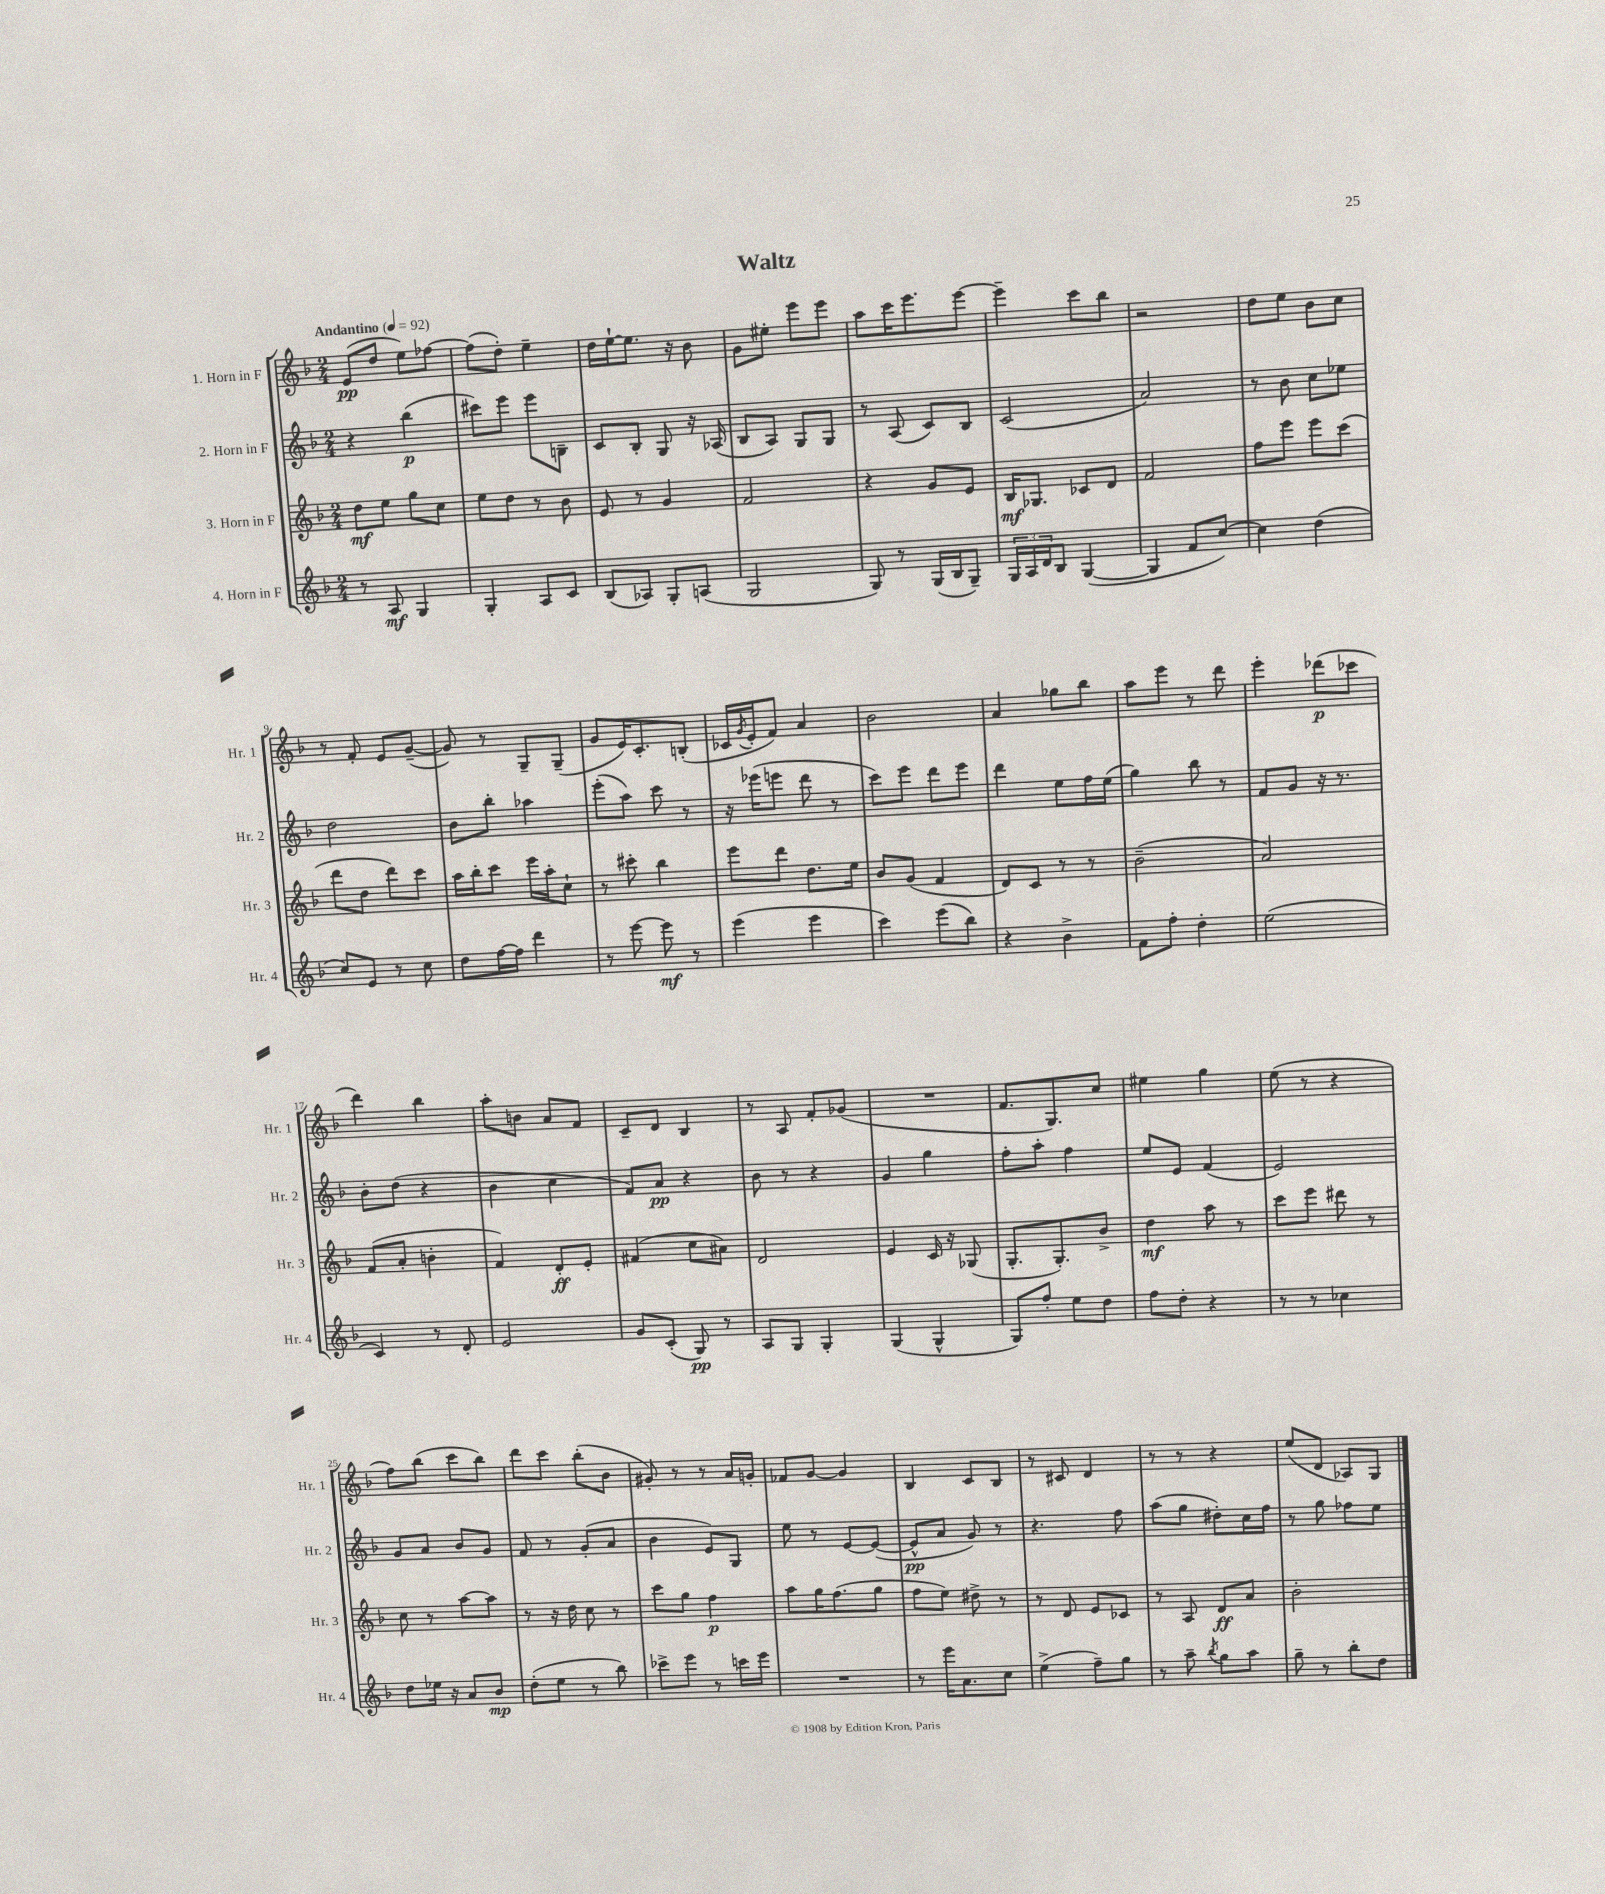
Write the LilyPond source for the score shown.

\header { title = "Waltz" }
<<
\new StaffGroup <<
\new Staff = "s0" \with { instrumentName = "1. Horn in F" shortInstrumentName = "Hr. 1" } {
    \clef treble \key f \major \numericTimeSignature \time 2/4 \tempo "Andantino" 4 = 92
    e'8\pp( d''8 e''8) fes''8~ |
    fes''8( d''8-.) e''4-- |
    d''16 e''16~-! e''8. r16 bes'8 |
    g'8 eis''8-. e'''8 e'''8 |
    a''8 c'''16 e'''8. e'''8~ |
    e'''4-- c'''8 bes''8 |
    r2 |
    d''8 e''8 bes'8 c''8 |
    r8 f'8-. e'8 g'8~--( |
    g'8) r8 g8-- g8--( |
    g'8 e'16) c'8.-. b8-.( |
    ces'16 \acciaccatura { g'8 } e'16-. f'8) a'4 |
    bes'2 |
    a'4 ges''8 bes''8 |
    a''8 e'''8 r8 d'''8 |
    e'''4-. des'''8\p( ces'''8 |
    d'''4) bes''4 |
    a''8-. b'8 a'8 f'8 |
    c'8-- d'8 bes4 |
    r8 a8 f'8-. ges'8( |
    R2 |
    f'8. g8.) c''8 |
    eis''4 g''4 |
    e''8( r8 r4 |
    f''8) bes''8( c'''8 bes''8) |
    d'''8 c'''8 bes''8-.( bes'8 |
    gis'8-.) r8 r8 a'16 g'16-. |
    fes'8 g'8~ g'4 |
    bes4 c'8 bes8 |
    r8 cis'8 d'4 |
    r8 r8 r4 |
    e''8( d'8 aes8) g8 \bar "|." |
}
\new Staff = "s1" \with { instrumentName = "2. Horn in F" shortInstrumentName = "Hr. 2" } {
    \clef treble \key f \major \numericTimeSignature \time 2/4
    r4 bes''4\p( |
    cis'''8) e'''8 e'''8 b8-- |
    c'8 bes8-. g8 r16 aes16( |
    bes8 a8) g8 g8 |
    r8 a8( c'8) bes8 |
    c'2( |
    a'2) |
    r8 bes'8 c''8 ees''8 |
    d''2 |
    bes'8 bes''8-. aes''4 |
    e'''8-.( a''8) c'''8 r8 |
    r16 ees'''16( e'''8 d'''8 r8 |
    c'''8) e'''8 d'''8 e'''8 |
    d'''4 e''8 f''16 e''16( |
    g''4) bes''8 r8 |
    f'8 g'8 r16 r8. |
    bes'8-. d''8( r4 |
    bes'4 c''4 |
    f'8) a'8\pp r4 |
    bes'8 r8 r4 |
    g'4 g''4 |
    f''8-. a''8-. f''4 |
    e''8 e'8 f'4( |
    e'2) |
    g'8 a'8 bes'8 g'8 |
    f'8 r8 g'8-.( a'8 |
    bes'4 e'8) g8 |
    e''8 r8 e'8~ e'8~( |
    e'8-^\pp a'8 g'8) r8 |
    r4. f''8 |
    a''8( g''8 dis''8-.) c''16 f''16 |
    r8 g''8 fes''8 e''8 \bar "|." |
}
\new Staff = "s2" \with { instrumentName = "3. Horn in F" shortInstrumentName = "Hr. 3" } {
    \clef treble \key f \major \numericTimeSignature \time 2/4
    d''8\mf e''8 g''8 c''8 |
    e''8 d''8 r8 bes'8 |
    e'8 r8 g'4 |
    f'2 |
    r4 g'8 e'8 |
    bes16\mf ges8. ces'8 d'8 |
    f'2 |
    f''8 e'''8 e'''8 c'''8( |
    d'''8 d''8 d'''8) c'''8 |
    a''16 bes''16-. c'''8 e'''16 a''16-. c''8-! |
    r8 cis'''8-. bes''4 |
    e'''8 d'''8 d''8. e''16 |
    bes'8 g'8( f'4 |
    d'8) c'8 r8 r8 |
    bes'2--( |
    a'2) |
    f'8( a'8-. b'4-. |
    f'4) d'8-.\ff e'8-. |
    fis'4( c''8 ais'8) |
    d'2 |
    e'4 c'16 r16 ges8( |
    g8.-. g8.-.) bes'8-> |
    d''4\mf a''8 r8 |
    c'''8 e'''8 dis'''8 r8 |
    c''8 r8 a''8~ a''8 |
    r8 r16 d''16 c''8 r8 |
    c'''8 g''8 f''4\p |
    a''8 g''16 f''8.( g''8 |
    f''8 e''8) dis''8-> r8 |
    r8 d'8 e'8 ces'8 |
    r8 a8 d'8\ff a'8 |
    bes'2-. \bar "|." |
}
\new Staff = "s3" \with { instrumentName = "4. Horn in F" shortInstrumentName = "Hr. 4" } {
    \clef treble \key f \major \numericTimeSignature \time 2/4
    r8 a8\mf g4 |
    g4-. a8 c'8 |
    bes8( aes8) g8-. a8( |
    g2 |
    g8) r8 g16( bes16 g8--) |
    \tuplet 3/2 { g16 a16 d'16 } bes8 g4~( |
    g4 f'8 c''8~) |
    c''4 d''4( |
    c''8) e'8 r8 c''8 |
    d''8 f''16~ f''16 d'''4 |
    r8 e'''8~ e'''8\mf r8 |
    e'''4( e'''4 |
    c'''4) e'''8( bes''8) |
    r4 bes'4-> |
    f'8 f''8-. d''4-. |
    e''2( |
    c'4) r8 d'8-. |
    e'2 |
    g'8 c'8-.( g8\pp) r8 |
    a8 g8 g4-. |
    g4( g4-^ |
    g8) f''8-. e''8 d''8 |
    f''8 d''8-. r4 |
    r8 r8 ces''4 |
    d''8 ees''16 r16 a'8 bes'8\mp |
    d''8-.( e''8 r8 bes''8) |
    ces'''8-> e'''8 r8 c'''16 e'''16 |
    R2 |
    r8 e'''16 a'8. c''8 |
    e''4->( f''8--) g''8 |
    r8 a''8-- \acciaccatura { bes''8 } g''8 a''8 |
    g''8-- r8 bes''8-. d''8 \bar "|." |
}
>>
>>
